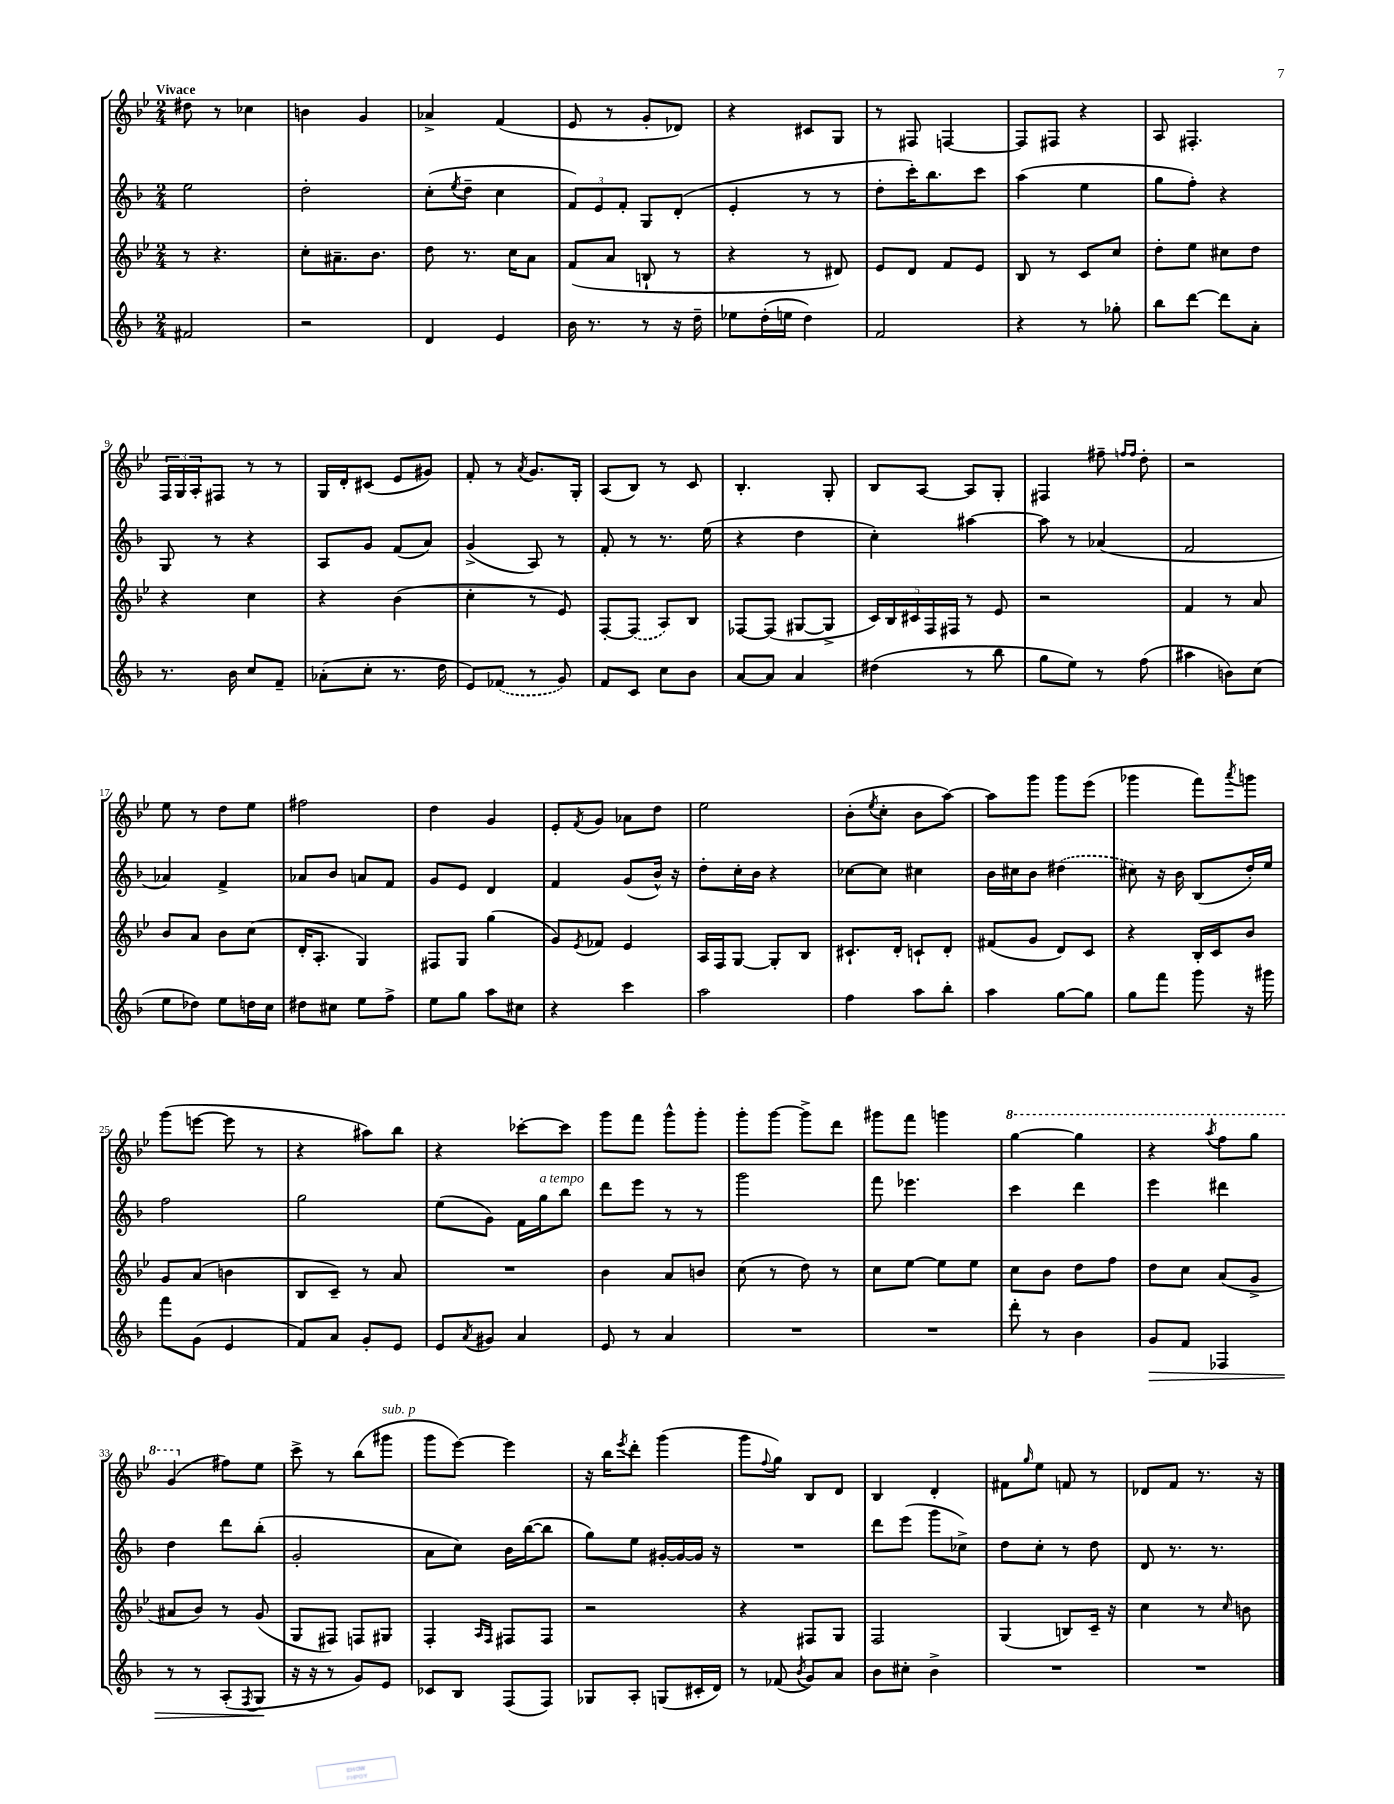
<<
\new StaffGroup <<
\new Staff = "s0" {
    \clef treble \key bes \major \numericTimeSignature \time 2/4 \tempo "Vivace"
    dis''8 r8 ces''4 |
    b'4 g'4 |
    aes'4-> f'4( |
    ees'8 r8 g'8-. des'8) |
    r4 cis'8 g8 |
    r8 fis8 f4~ |
    f8 fis8 r4 |
    a8 fis4.-. |
    \tuplet 3/2 { f16 g16 a16-. } fis8 r8 r8 |
    g16 d'16-. cis'8( ees'8 gis'8) |
    f'8-. r8 \acciaccatura { a'8 } g'8. g16-. |
    a8( bes8) r8 c'8 |
    bes4.-. g8-. |
    bes8 a8~ a8 g8-. |
    fis4 fis''8-- \grace { f''16 f''16 } d''8-. |
    r2 |
    ees''8 r8 d''8 ees''8 |
    fis''2 |
    d''4 g'4 |
    ees'8-. \acciaccatura { f'8 } g'8 aes'8 d''8 |
    ees''2 |
    bes'8-.( \acciaccatura { ees''8 } c''8-. bes'8 a''8~) |
    a''8 g'''8 g'''8 ees'''8( |
    ges'''4 f'''8) \acciaccatura { a'''8 } g'''8 |
    g'''8( e'''8~ e'''8 r8 |
    r4 ais''8) bes''8 |
    r4 ces'''8~-. ces'''8 |
    g'''8 f'''8 g'''8-^ g'''8-. |
    g'''8-. g'''8~ g'''8-> d'''8 |
    gis'''8 f'''8 g'''4 |
    \ottava #1 g'''4~ g'''4 |
    r4 \acciaccatura { a'''8 } f'''8 g'''8 |
    g''4( \ottava #0 fis''8) ees''8 |
    c'''8-> r8 bes''8( gis'''8^\markup { \italic "sub. p" } |
    g'''8 ees'''8~) ees'''4 |
    r16 bes''16 \acciaccatura { ees'''8 } d'''8-. g'''4( |
    g'''8 \appoggiatura { f''8 } g''8) bes8 d'8 |
    bes4 d'4-. |
    fis'8 \grace { g''16 } ees''8 f'8 r8 |
    des'8 f'8 r8. r16 \bar "|." |
}
\new Staff = "s1" {
    \clef treble \key f \major \numericTimeSignature \time 2/4
    e''2 |
    d''2-. |
    c''8-.( \acciaccatura { e''8 } d''8-- c''4 |
    \tuplet 3/2 { f'8) e'8 f'8-. } g8 d'8-.( |
    e'4-. r8 r8 |
    d''8-. c'''16-.) bes''8. c'''8 |
    a''4( e''4 |
    g''8 f''8-.) r4 |
    g8 r8 r4 |
    a8 g'8 f'8( a'8) |
    g'4->( a8) r8 |
    f'8-. r8 r8. e''16( |
    r4 d''4 |
    c''4-.) ais''4~ |
    ais''8 r8 aes'4( |
    f'2 |
    aes'4) f'4-> |
    aes'8 bes'8 a'8 f'8 |
    g'8 e'8 d'4 |
    f'4 g'8( bes'16-^) r16 |
    d''8-. c''16-. bes'16 r4 |
    ces''8~ ces''8 cis''4 |
    bes'16 cis''16 bes'8 \once \slurDashed dis''4( |
    cis''8) r16 bes'16 bes8( d''16-.) e''16 |
    f''2 |
    g''2 |
    e''8( g'8) f'16 g''16^\markup { \italic "a tempo" } bes''8 |
    d'''8 e'''8 r8 r8 |
    g'''2 |
    f'''8 ees'''4. |
    c'''4 d'''4 |
    e'''4 dis'''4 |
    d''4 d'''8 bes''8-.( |
    g'2-. |
    a'8 c''8) bes'16 bes''16~( bes''8 |
    g''8) e''8 gis'16~-. gis'16~ gis'16 r16 |
    R2 |
    d'''8 e'''8( g'''8 ces''8->) |
    d''8 c''8-. r8 d''8 |
    d'8 r8. r8. \bar "|." |
}
\new Staff = "s2" {
    \clef treble \key bes \major \numericTimeSignature \time 2/4
    r8 r4. |
    c''8-. ais'8.-- bes'8. |
    d''8 r8. c''16 a'8 |
    f'8( a'8 b8-! r8 |
    r4 r8 dis'8) |
    ees'8 d'8 f'8 ees'8 |
    bes8 r8 c'8 c''8 |
    d''8-. ees''8 cis''8 d''8 |
    r4 c''4 |
    r4 bes'4( |
    c''4-. r8 ees'8) |
    f8~-. \once \slurDashed f8( a8) bes8 |
    fes8~ fes8( gis8~ gis8-> |
    \tuplet 5/4 { c'16) bes16 cis'16 f16 fis16 } r8 ees'8 |
    r2 |
    f'4 r8 a'8 |
    bes'8 a'8 bes'8 c''8( |
    d'16-. a8.-. g4) |
    fis8 g8 g''4( |
    g'8) \acciaccatura { ees'8 } fes'8 ees'4 |
    a16 f16 g8~ g8-. bes8 |
    cis'8.-! d'16-. c'8-! d'8-. |
    fis'8( g'8 d'8) c'8 |
    r4 bes16-. c'16 bes'8 |
    g'8 a'8( b'4 |
    bes8 c'8--) r8 a'8 |
    R2 |
    bes'4 a'8 b'8 |
    c''8( r8 d''8) r8 |
    c''8 ees''8~ ees''8 ees''8 |
    c''8 bes'8 d''8 f''8 |
    d''8 c''8 a'8( g'8-> |
    ais'8 bes'8) r8 g'8( |
    g8 fis8) f8 gis8 |
    f4-. \grace { a16 f16 } fis8 fis8 |
    r2 |
    r4 fis8 g8 |
    f2 |
    g4( b8) c'16-- r16 |
    c''4 r8 \grace { c''16 } b'8 \bar "|." |
}
\new Staff = "s3" {
    \clef treble \key f \major \numericTimeSignature \time 2/4
    fis'2 |
    r2 |
    d'4 e'4 |
    bes'16 r8. r8 r16 d''16-- |
    ees''8 d''16-.( e''16 d''4) |
    f'2 |
    r4 r8 ges''8-. |
    bes''8 d'''8~ d'''8 a'8-. |
    r8. bes'16 c''8 f'8-- |
    aes'8-.( c''8-. r8. d''16 |
    e'8) \once \slurDashed fes'8( r8 g'8) |
    f'8 c'8 c''8 bes'8 |
    a'8~ a'8 a'4 |
    dis''4( r8 bes''8 |
    g''8 e''8) r8 f''8( |
    ais''4 b'8) c''8( |
    e''8 des''8) e''8 d''16 c''16 |
    dis''8 cis''8 e''8 f''8-> |
    e''8 g''8 a''8 cis''8 |
    r4 c'''4 |
    a''2 |
    f''4 a''8 bes''8-. |
    a''4 g''8~ g''8 |
    g''8 f'''8 g'''8 r16 gis'''16 |
    f'''8 g'8( e'4 |
    f'8) a'8 g'8-. e'8 |
    e'8 \acciaccatura { a'8 } gis'8 a'4 |
    e'8 r8 a'4 |
    R2 |
    R2 |
    d'''8-. r8 bes'4 |
    g'8\> f'8 fes4 |
    r8 r8 a8-.( \acciaccatura { f8 } g8\! |
    r16 r16 r8 g'8) e'8 |
    ces'8 bes8 f8( f8) |
    ges8 a8-. g8( cis'16-. d'16) |
    r8 fes'8( \acciaccatura { bes'8 } g'8) a'8 |
    bes'8 cis''8-. bes'4-> |
    R2 |
    R2 \bar "|." |
}
>>
>>
